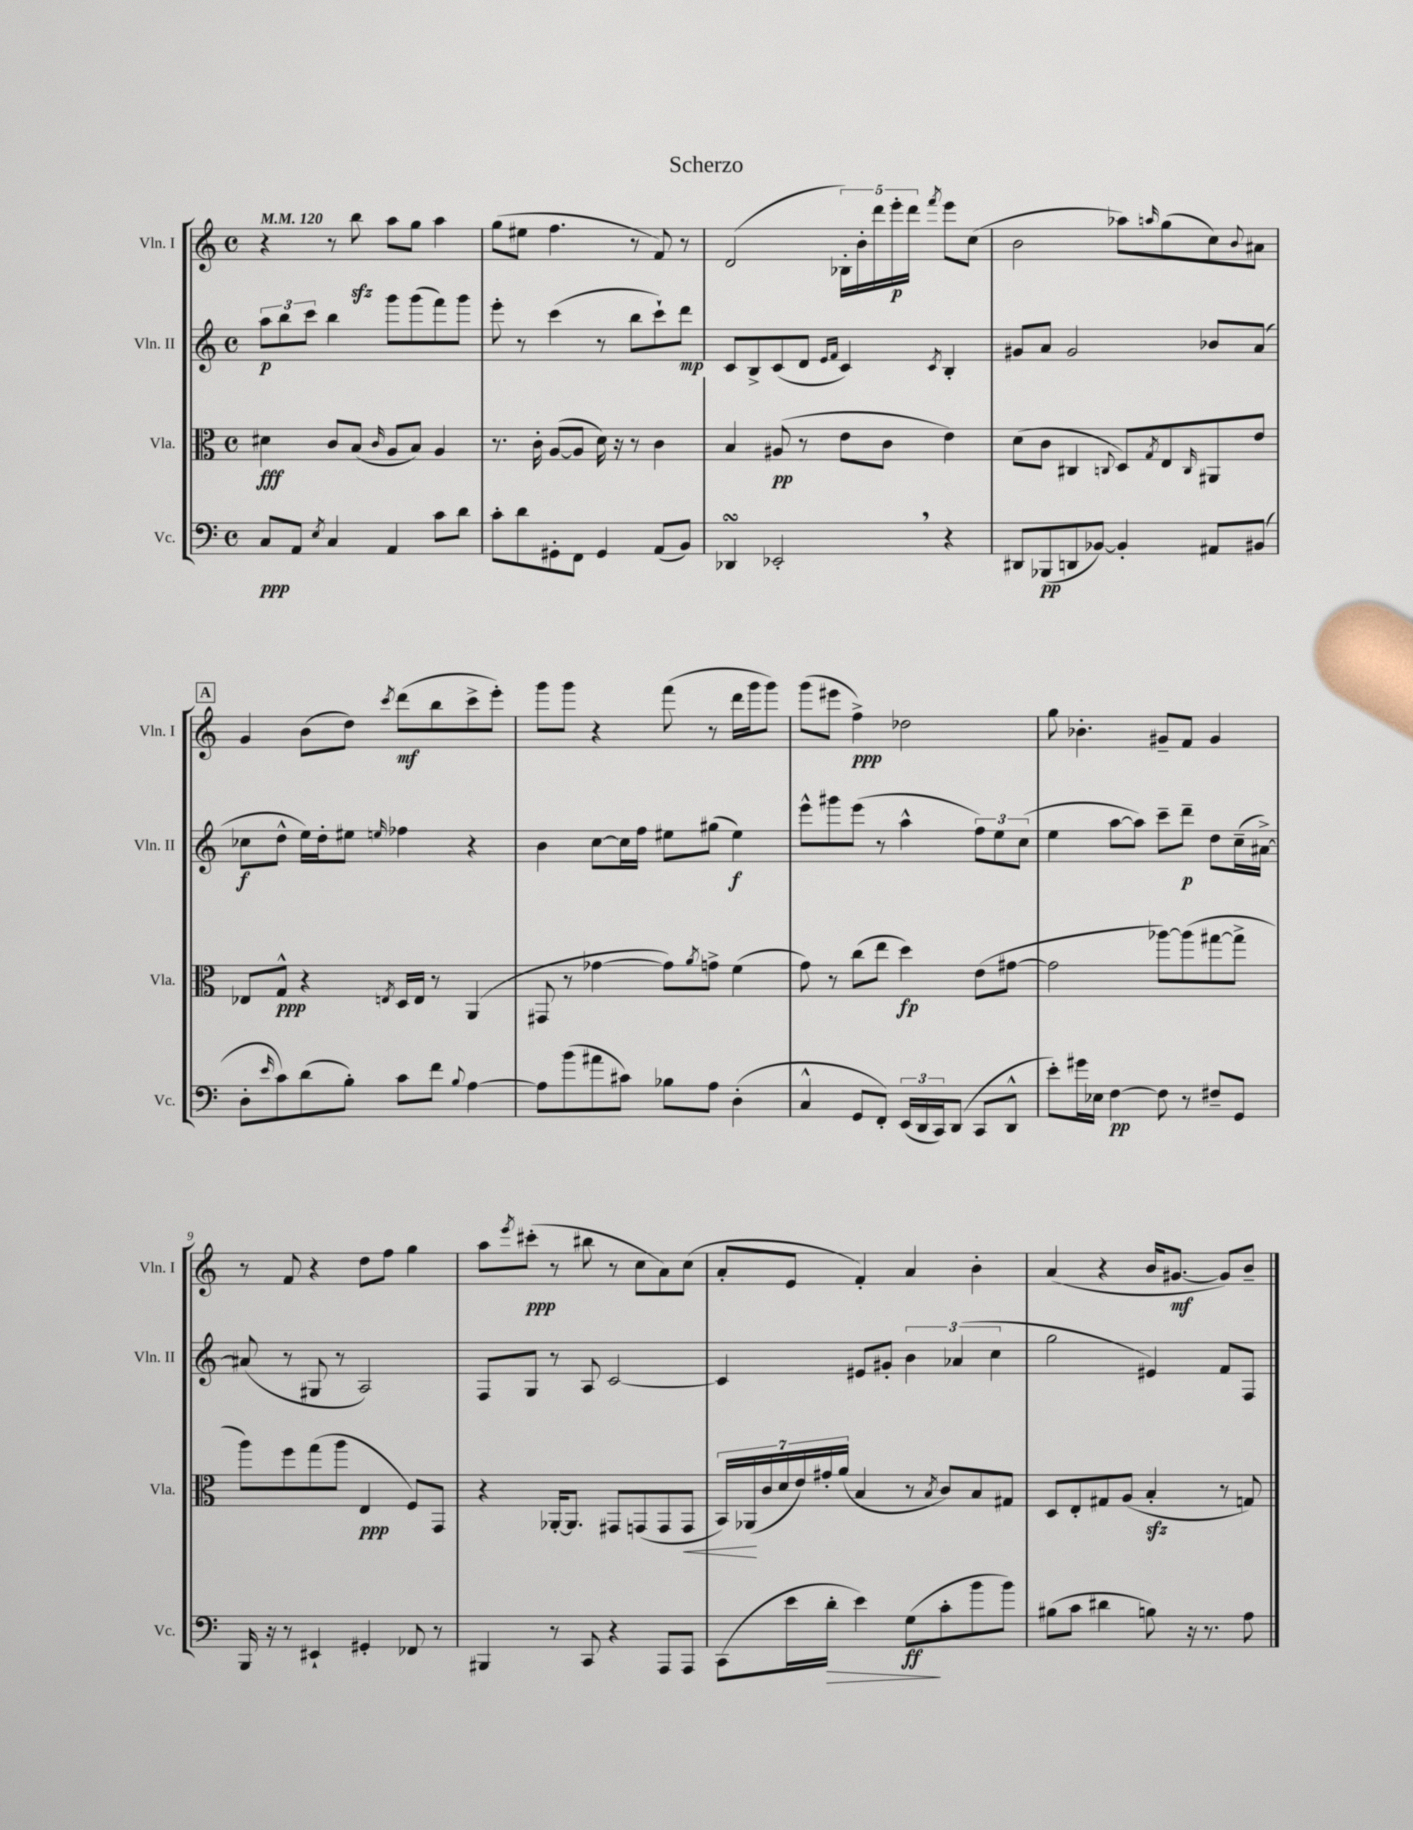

**kern	**kern	**kern	**kern
*staff4	*staff3	*staff2	*staff1
*clefF4	*clefC3	*clefG2	*clefG2
*k[]	*k[]	*k[]	*k[]
*M4/4	*M4/4	*M4/4	*M4/4
*met(c)	*met(c)	*met(c)	*met(c)
*MM120	*MM120	*MM120	*MM120
8C	4d#	12aa	4r
.	.	12bb	.
8AA	.	.	.
.	.	12ccc	.
8qE	.	.	.
4C	8c	4bb	8r
.	(8B	.	8bb
.	16qqc	.	.
4AA	8A	8ggg	8aa
.	8B)	(8ggg	8gg
8c	4A	8fff)	4aa
8d	.	8ggg	.
=	=	=	=
8c'	8.r	8eee'	(8gg
8d	.	8r	8ee#
.	16c'	.	.
8GG#'	([8A	(4ccc	4.ff
8FF	8A]	.	.
4GG#	16d)	8r	.
.	16r	.	.
.	8r	8bb	8r
(8AA	4c	8ccc`)	8f)
8BB)	.	8ddd	8r
=	=	=	=
4DD-	4B	8c	(2d
.	.	8B^	.
2EE-'	(8A#	(8c	.
.	8r	8d	.
.	.	16qqe	.
.	.	16qqf	.
.	8e	4c)	20B-')
.	.	.	20b'
.	.	.	20ddd
.	8c	.	.
.	.	.	20eee'
.	.	.	20ddd
.	.	8qc	8qfff
4r	4e)	4B'	8eee
.	.	.	(8cc
=	=	=	=
8DD#	(8d	8g#	2b
(8BBB-	8c	8a	.
8DD	4C#	2g#	.
[8BB-)	.	.	.
.	8qqC	.	.
4BB-']	8D)	.	8aa-)
.	8qG	.	16qqaa
.	8E	.	(8gg
.	16qqC	.	.
8AA#	8AA#	8b-	8cc)
.	.	.	8qqb
(8BB#	8e	(8a	8a#
=	=	=	=
8D'	8E-	8cc-	4g
16qqe	.	.	.
8c)	8G^^	8dd^^	.
(8d	4r	16ee)	(8b
.	.	16dd'	.
8B')	.	8ee#	8dd)
.	8qE	16qqee	8qccc
8c	16D	4ff-	(8ddd
.	16E	.	.
8f	8r	.	8bb
8qqB	.	.	.
[4A	(4AA	4r	8ccc^
.	.	.	8eee')
=	=	=	=
8A]	8GG#	4b	8ggg
(8b	8r	.	8ggg
8a#	[4g-	[8cc	4r
8c#)	.	16cc]	.
.	.	16ff	.
8B-	8g-])	8ee#	(8fff
.	8qa	.	.
8A	8g^	(8gg#	8r
(4D'	(4f	4ee#)	16ddd
.	.	.	16ggg
.	.	.	8ggg)
=	=	=	=
4C^^	8g)	8eee^^	(8ggg
.	8r	8ggg#	8eee#
8GG	(8cc	(8eee	4ff^)
8FF')	8ee	8r	.
(24EE	4dd)	4aa^^	2dd-
24DD	.	.	.
24CC)	.	.	.
(8DD	.	.	.
8CC	(8e	12ff)	.
.	.	12ee	.
8DD^^	[8g#	.	.
.	.	(12cc	.
=	=	=	=
8e')	2g#]	4ee	8gg
16g#	.	.	4.b-'
16E-	.	.	.
[4F	.	[8aa	.
.	.	8aa])	.
8F]	[8aa-)	8ccc~	8g#~
8r	(8aa-]	8ddd~	8f
8F#~	[8gg#	8dd	4g#
8GG	8gg#^]	(16cc~	.
.	.	[16a#^)	.
=	=	=	=
16BBB	8aa)	(8a#]	8r
16r	.	.	.
8r	8ff	8r	8f
4EE#`	(8gg	8G#	4r
.	8aa	8r	.
4GG#'	4E	2A)	8dd
.	.	.	8ff
8FF-	8F)	.	4gg
8r	8GG	.	.
=	=	=	=
4BBB#	4r	8F	8aa
.	.	.	8qeee
.	.	8G	(8ccc#'
8r	[16AA-'	8r	8r
.	8.AA-]	.	.
8CC	.	8A	8bb#
4r	8GG#	[2c	8r
.	(8GG	.	8cc
8AAA	8GG	.	8a)
8AAA	8GG	.	(8cc
=	=	=	=
(8CC	28BB)	4c]	8a'
.	(28AA-	.	.
.	28c	.	.
.	28d	.	.
16e	.	.	8e
.	28e)	.	.
.	28g#'	.	.
16d'	.	.	.
.	(28a	.	.
4e)	4B	8e#	4f')
.	.	8g#'	.
(8G	8r	6b	4a
.	8qB	.	.
8c'	8c)	.	.
.	.	(6a-	.
8b	8B	.	4b'
.	.	6cc	.
8b)	8G#	.	.
=	=	=	=
(8B#	8D	2gg	(4a
8c	8E'	.	.
4d#	8G#	.	4r
.	(8A	.	.
8B)	4B'	4e#)	16b
.	.	.	[8.g#
16r	.	.	.
8.r	.	.	.
.	8r	8f	8g#])
8A	8G)	8F	8b~
==	==	==	==
*-	*-	*-	*-
